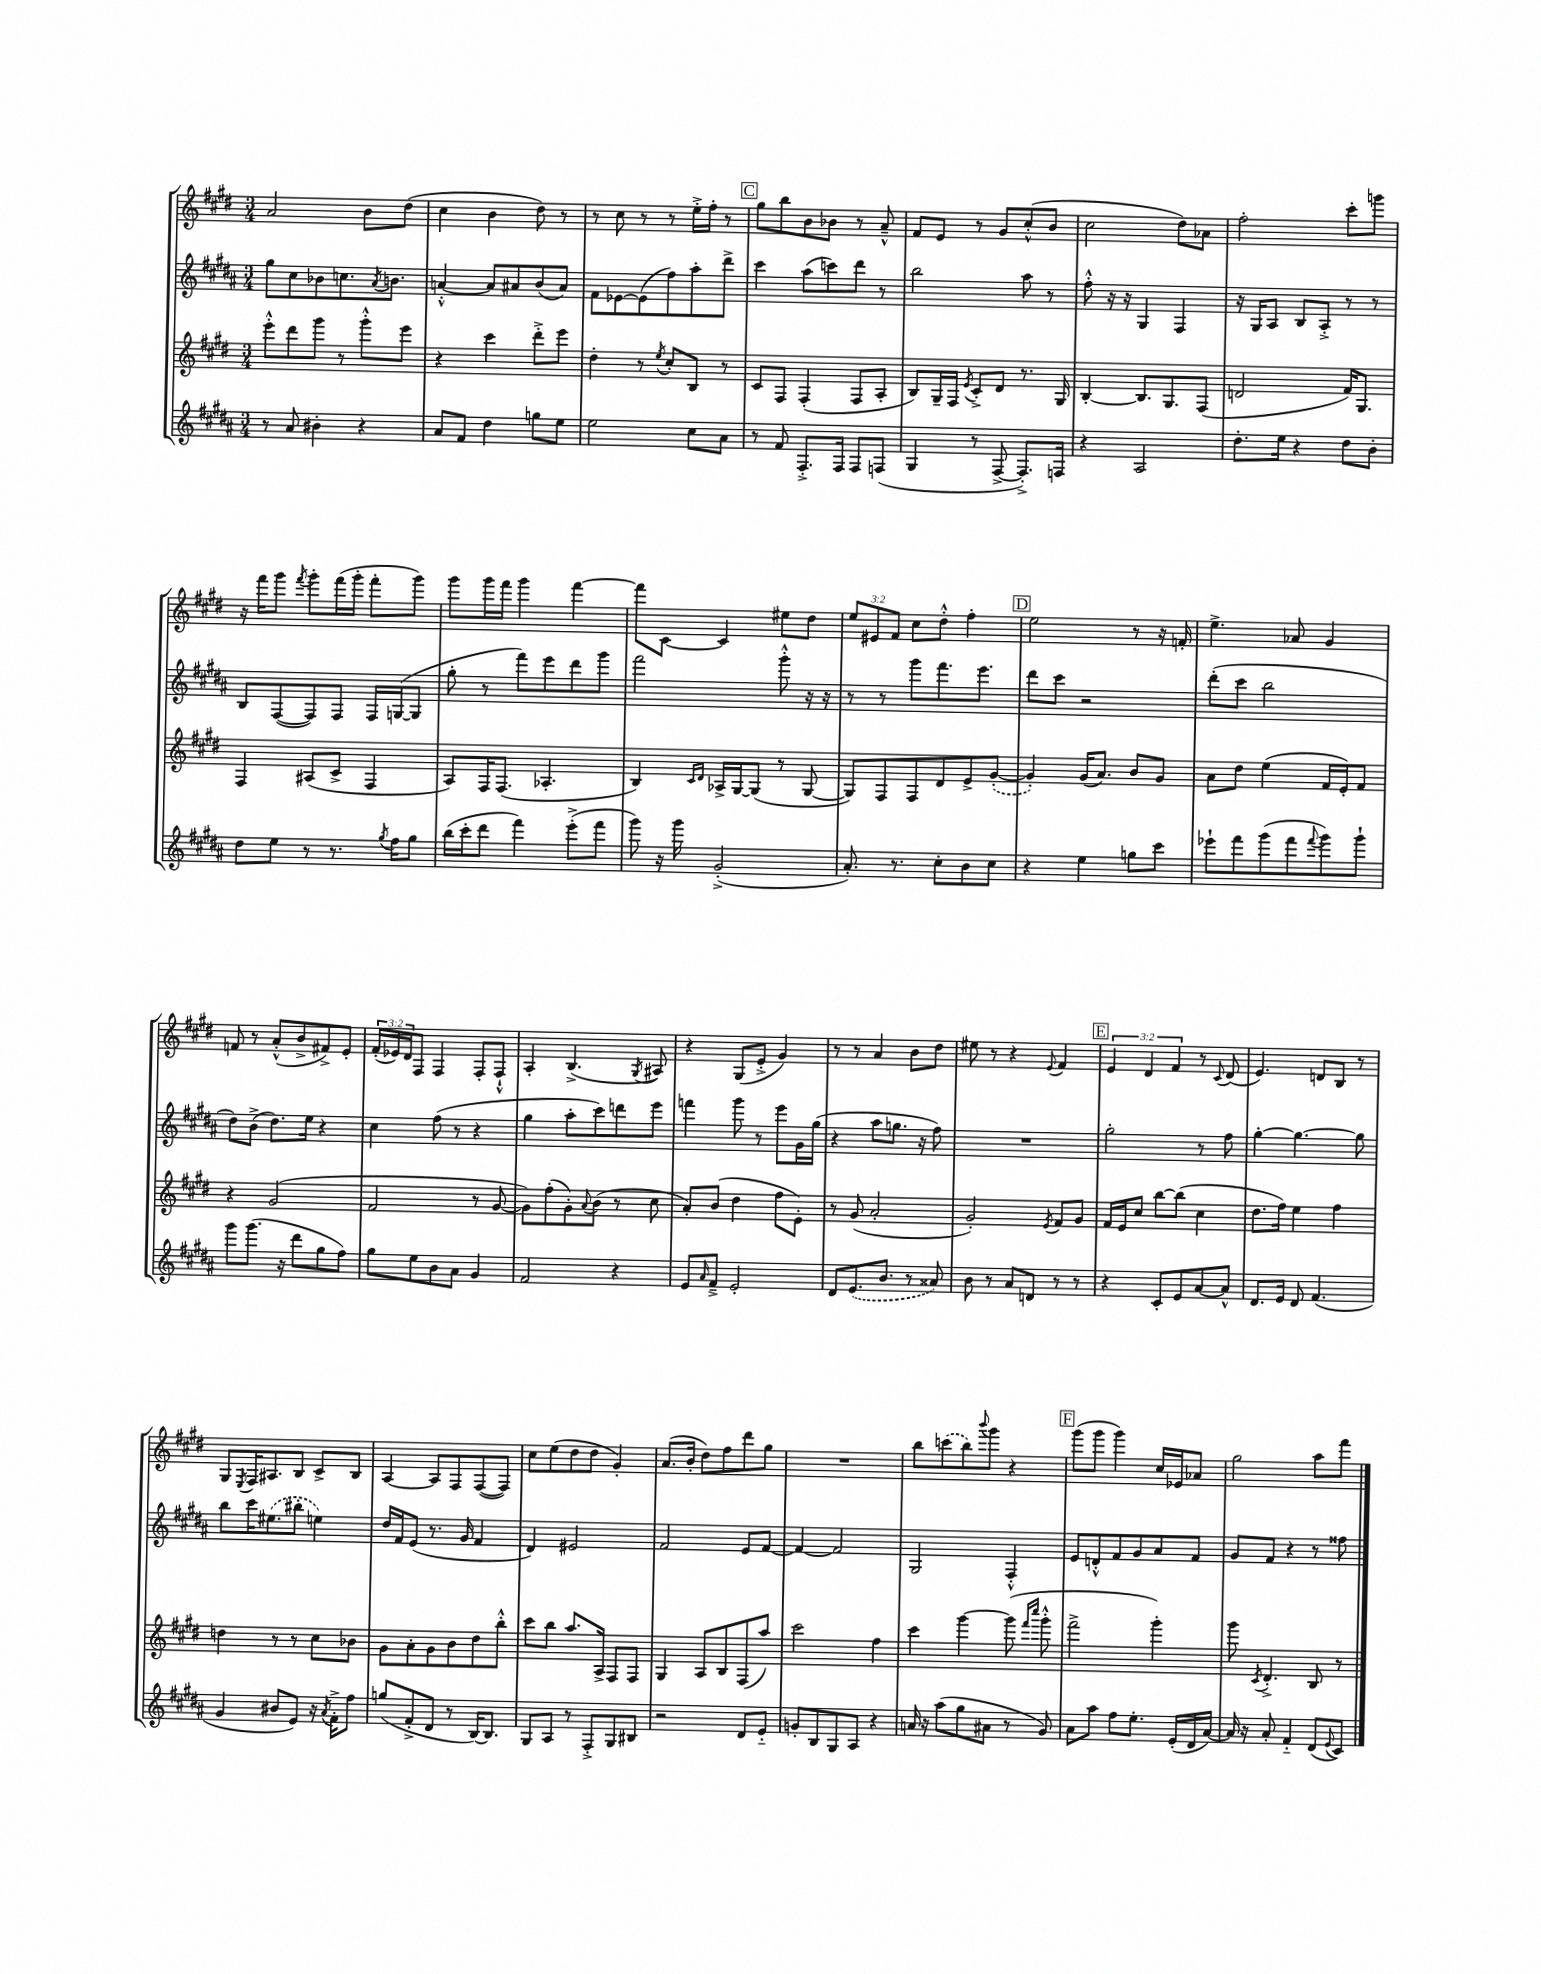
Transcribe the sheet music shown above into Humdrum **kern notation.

**kern	**kern	**kern	**kern
*staff4	*staff3	*staff2	*staff1
*clefG2	*clefG2	*clefG2	*clefG2
*k[f#c#g#d#a#]	*k[f#c#g#d#]	*k[f#c#g#d#a#]	*k[f#c#g#d#]
*M3/4	*M3/4	*M3/4	*M3/4
8r	8eee'^^	8gg#	2a
8a#	8ddd#	8cc#	.
4b#'	8ggg#	8b-	.
.	8r	8.cc	.
4r	8ggg#'^^	.	8b
.	.	8qa#	.
.	.	8.b	.
.	8eee	.	(8dd#
=	=	=	=
8a#	4r	[4a'^^	4cc#
8f#	.	.	.
4dd#	4ccc#	8a]	4b
.	.	8a#	.
8gg	8ddd#'^	(8b	8dd#)
8ee	8eee	8a#)	8r
=	=	=	=
2ee	4dd#'	8f#	8r
.	.	[8e-	8cc#
.	8r	(8e-]	8r
.	8qee	.	.
.	8cc#'	8ff#)	8r
8cc#	8B	8aa#'	16ee'^
.	.	.	16ff#'
8a#	8r	8ddd#^	8r
=	=	=	=
8r	8c#	4ccc#	8gg#
8f#	8F#	.	8bb
8.F#'^	(4F#'	(8aa#	8b
.	.	8ccc)	8b-
16F#	.	.	.
8F#	8F#	8ddd#	8r
(8F	8A'	8r	8a~^^
=	=	=	=
4G#	8B)	2bb	8f#
.	16G#~	.	8e
.	16F#	.	.
.	8qe	.	.
8r	8c#'^	.	8r
[8F#^	8d#	.	8g#
8.F#'^])	8.r	8aa#	(8cc#'^^
.	.	8r	8b
16F	16G#	.	.
=	=	=	=
4r	[4B'	8ff#'^^	2cc#
.	.	16r	.
.	.	16r	.
2A#	8.B]	4G#	.
.	8.G#	.	.
.	.	4F#	8dd#)
.	(8F#	.	8a-
=	=	=	=
8.dd#'	2d	16r	2ff#'
.	.	16G#	.
.	.	8A#	.
16ee	.	.	.
4r	.	8B	.
.	.	8A#'^	.
8dd#	16f#)	8r	8ccc#'
.	8.G#	.	.
8b'	.	8r	8ggg
=	=	=	=
8dd#	4F#	8B	16r
.	.	.	16fff#
8ee	.	([8F#	8ggg#
.	.	.	8qfff#
8r	(8A#	8F#])	8ggg#'
8.r	8c#^	8F#	(16fff#
.	.	.	16ggg#'
.	4F#	16F#	8fff#'
8qgg#	.	.	.
16ff#	.	([16G	.
8gg#	.	8G]	8ggg#)
=	=	=	=
(16bb	8A)	8gg#'	8ggg#
16ccc#'	.	.	.
8ddd#	16F#	8r	16ggg#
.	(8.F#	.	16fff#
4fff#)	.	8fff#)	4ggg#
.	4.A-'	8eee	.
(8eee'^	.	8ddd#	[4fff#
8fff#	.	8ggg#	.
=	=	=	=
8ggg#)	4B)	2fff#	8fff#]
16r	.	.	[8c#
16ggg#	.	.	.
.	16qqc#	.	.
.	16qqd#	.	.
(2g#'^	16A-^	.	4c#]
.	[16G#	.	.
.	(8G#]	.	.
.	8r	8ggg#'^^	8ee#
.	[8G#	16r	8dd#
.	.	16r	.
=	=	=	=
8.a#')	8G#])	8r	12ee
.	.	.	12e#
.	8F#	8r	.
.	.	.	12f#
8.r	.	.	.
.	8F#	8ggg#	8cc#
8cc#'	8d#	8.fff#	8dd#'^^
8b	8e^	.	4ff#'
.	.	8.eee	.
8cc#	([8g#'	.	.
=	=	=	=
4r	4g#'])	8ddd#	2ee
.	.	8ccc#	.
4ee	(16g#	2r	.
.	8.a)	.	.
8gg	8b	.	8r
8ccc#	8g#	.	16r
.	.	.	16f'
=	=	=	=
8eee-`	8a	(8ddd#'	4.ee^
8fff#	8dd#	8ccc#	.
(8ggg#	(4ee	2bb	.
8fff#	.	.	8a-
8qqfff#	.	.	.
8ggg#)	16f#	.	4g#
.	16e')	.	.
8ggg#`	8f#	.	.
=	=	=	=
8ggg#	4r	8dd#)	8f
(8.ggg#	.	(8b^	8r
.	(2g#	8.dd#)	(8a'^^
16r	.	.	.
8ddd#	.	.	8b^
.	.	16ee	.
8gg#	.	4r	8f#^)
8ff#)	.	.	8e'
=	=	=	=
8gg#	2f#	4cc#	(24f#'
.	.	.	24e-)
.	.	.	24d#
8ee	.	.	8F#
8b	.	(8ff#	4F#
8a#	.	8r	.
4g#	8r	4r	8F#'
.	[8g#	.	8F#`^^
=	=	=	=
2f#	8g#])	4gg#	4A'
.	(8ff#'	.	.
.	8g#')	8aa#'	(4.B^
.	8qqa	.	.
.	(8b	8ccc#)	.
4r	8r	8ddd	.
.	.	.	8qG#
.	8cc#	8eee	8A#)
=	=	=	=
8e	8a')	4fff	4r
16qqa#	.	.	.
8f#~^	(8b	.	.
2e'	4dd#	8ggg#	(8G#
.	.	8r	8e'^
.	8ff#	8eee	4g#)
.	8e')	16g#	.
.	.	(16gg#	.
=	=	=	=
8d#	8r	4r	8r
(8.e	(8g#	.	8r
.	2a'	8aa#	4a
8.b	.	.	.
.	.	8.gg	.
8r	.	.	8b
.	.	16r	.
8a##)	.	8ff#)	8dd#
=	=	=	=
8b	2g#')	2.r	8ee#
8r	.	.	8r
8a#	.	.	4r
8d	.	.	.
.	8qe	.	8qqe
8r	8f#	.	4f#
8r	8g#	.	.
=	=	=	=
4r	16f#	2gg#'	6e
.	16e	.	.
.	8cc#	.	.
.	.	.	6d#
8c#'	[8bb	.	.
.	.	.	6f#
8e	(8bb]	.	.
[8a#	4cc#	8r	8r
.	.	.	8qqc#
8a#^^]	.	8ff#	(8d#
=	=	=	=
8.d#	8.dd#	[4gg#'	4.e)
16e	16ff#)	.	.
8d#	4ee	4.gg#_	.
(4.f#	.	.	8d
.	4ff#	.	8B
.	.	8gg#]	8r
=	=	=	=
4g#	4dd	8bb	8G#
.	.	.	8qE
.	.	16ccc#	16F#
.	.	(8.ee#	8.A#
8b#	8r	.	.
8e)	8r	8bb#'	8B
16r	8cc#	4ee)	8c#^
8qa#	.	.	.
16f#'^	.	.	.
8ff#	8b-	.	8B
=	=	=	=
(8gg	8g#	16dd#	[4A
.	.	16f#	.
8f#'^	8a'	(8e	.
8d#	8g#	8.r	8A]
8r	8b	.	8F#
.	.	16g#	.
[16B)	8dd#	4f#	([8F#
8.B]	.	.	.
.	8bb'^^	.	8F#])
=	=	=	=
8G#	8ccc#	4d#)	8cc#
8A#	8bb	.	(8ee
8r	8.aa	2e#	8dd#
8F#'^	.	.	8dd#
.	16A^	.	.
8G#	8F#	.	4g#')
8B#	8F#	.	.
=	=	=	=
2r	4G#	2f#	(8.a
.	.	.	16b'
.	8A	.	8dd#)
.	8B	.	8ff#
8d#	(8F#	8e	8ddd#
8e'~	8aa)	[8f#	8gg#
=	=	=	=
8g'	2ccc#	4f#_	2.r
8B	.	.	.
8G#	.	2f#]	.
8A#	.	.	.
4r	4ff#	.	.
=	=	=	=
16a	4ccc#	2G#	8bb
16r	.	.	.
(8aa#	.	.	(8ccc
8gg#	[4ggg#	.	8bb)
.	.	.	8qqbbb
8a#	.	.	8ggg#
8r	(8ggg#]	4F#'^^	4r
.	16qqfff#	.	.
.	16qqcccc#	.	.
8g#)	8ggg#'^^	.	.
=	=	=	=
8a#	2fff#^	8e	(8ggg#
8aa#	.	8d'^^	8ggg#
8ff#	.	8f#	4ggg#)
8.ee'	.	8g#	.
.	4ggg#')	8a#	16cc#
(16e'	.	.	16e-
16d#	.	8f#	8a-
[16a#)	.	.	.
=	=	=	=
16a#]	8ggg#	8g#	2gg#
16r	.	.	.
.	8qc#	.	.
8a#'	4.d#'^	8f#	.
4f#'~	.	4r	.
(8d#	8B	8r	8aa
8qqe	.	.	.
8c#)	8r	8ff##	8fff#
==	==	==	==
*-	*-	*-	*-
